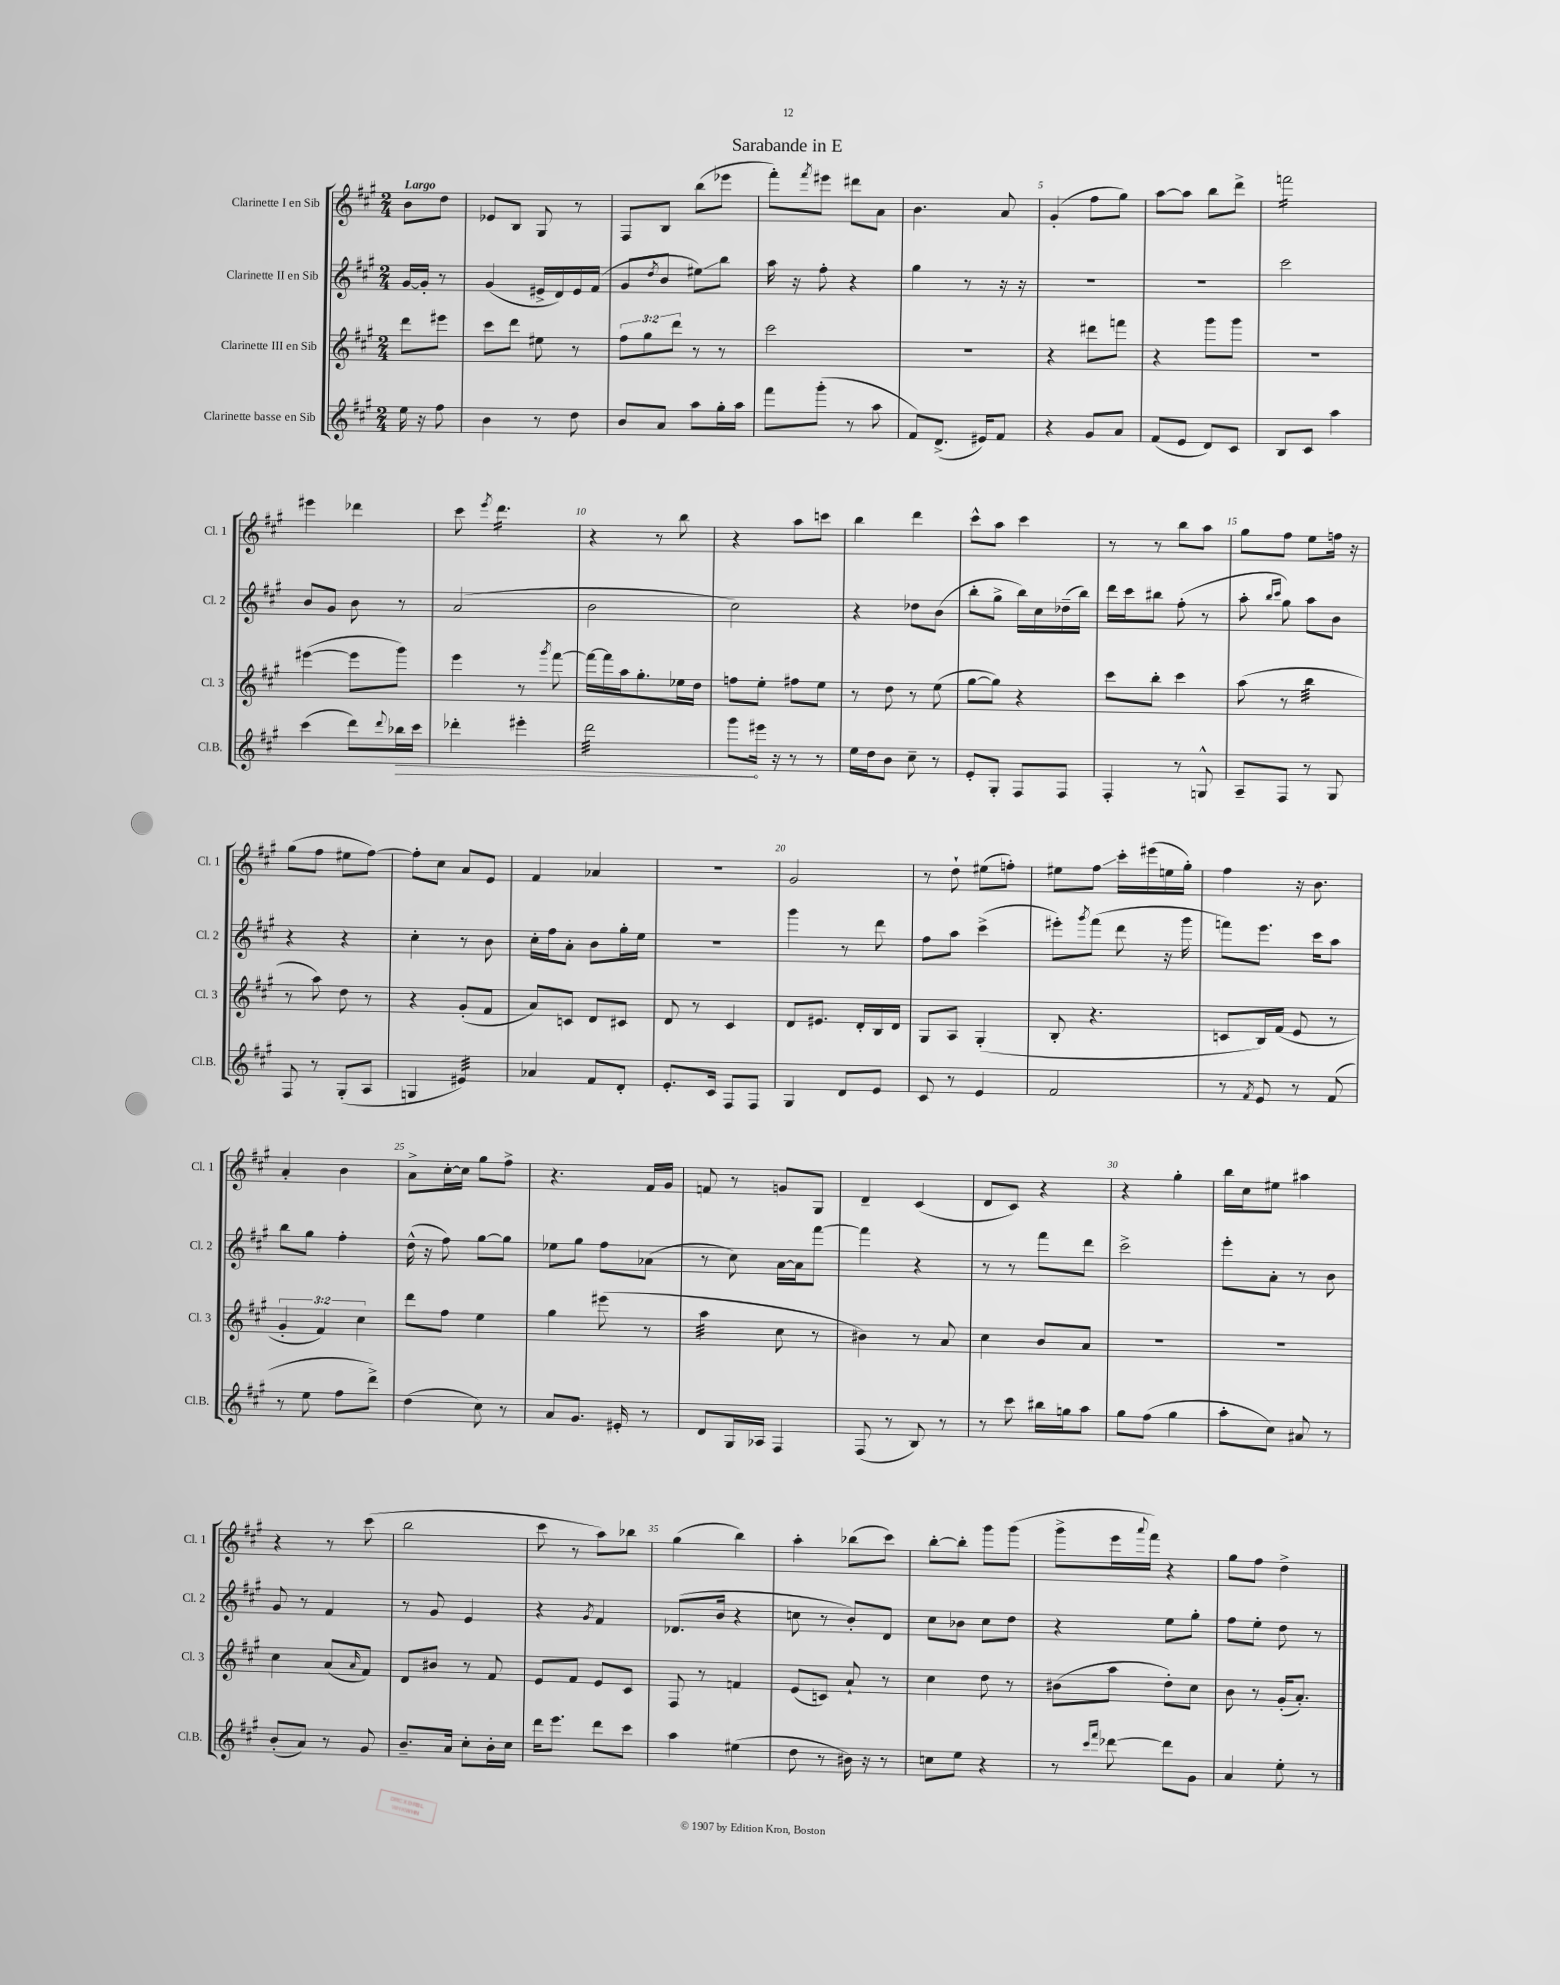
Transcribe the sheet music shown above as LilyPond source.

\header { title = "Sarabande in E" }
<<
\new StaffGroup <<
\new Staff = "s0" \with { instrumentName = "Clarinette I en Sib" shortInstrumentName = "Cl. 1" } {
    \clef treble \key a \major \numericTimeSignature \time 2/4 \partial 4 \tempo "Largo"
    b'8 d''8 |
    ees'8 b8 gis8 r8 |
    fis8 b8 b''8( ees'''8 |
    fis'''8-.) \acciaccatura { fis'''8 } eis'''8 dis'''8 a'8 |
    b'4. a'8 |
    gis'4-.( fis''8 gis''8) |
    a''8~ a''8 b''8 d'''8-> |
    f'''2:16 |
    eis'''4 des'''4 |
    cis'''8 \acciaccatura { e'''8 } d'''4.:16 |
    r4 r8 b''8 |
    r4 a''8 c'''8 |
    b''4 d'''4 |
    cis'''8-^ a''8 cis'''4 |
    r8 r8 b''8 a''8 |
    gis''8 fis''8 e''8 f''16 r16 |
    gis''8( fis''8 eis''8 fis''8~) |
    fis''8-. cis''8 a'8 e'8 |
    fis'4 aes'4 |
    R2 |
    gis'2 |
    r8 d''8-! eis''8( f''8-.) |
    eis''8 fis''8\glissando cis'''16-. eis'''16( e''16 gis''16-.) |
    fis''4 r16 b'8. |
    a'4-. b'4 |
    a'8-> cis''16~-. cis''16 gis''8 fis''8-> |
    r4. fis'16 gis'16 |
    f'8 r8 g'8 gis8 |
    d'4-- cis'4( |
    d'8 cis'8) r4 |
    r4 gis''4-. |
    b''16 cis''16 eis''8 ais''4 |
    r4 r8 cis'''8( |
    b''2 |
    cis'''8 r8 a''8) bes''8 |
    gis''4( b''4) |
    a''4-. bes''8( cis'''8) |
    b''8~-. b''8-. gis'''8 gis'''8( |
    gis'''8-> e'''16 \appoggiatura { a'''8 } fis'''16) r4 |
    gis''8 fis''8 d''4-> \bar "|." |
}
\new Staff = "s1" \with { instrumentName = "Clarinette II en Sib" shortInstrumentName = "Cl. 2" } {
    \clef treble \key a \major \numericTimeSignature \time 2/4 \partial 4
    gis'16~ gis'16-. r8 |
    gis'4( eis'16-> d'16) eis'16 fis'16( |
    gis'8 \acciaccatura { d''8 } b'8 eis''8\glissando) b''8 |
    a''16 r16 fis''8-. r4 |
    gis''4 r8 r16 r16 |
    R2 |
    R2 |
    cis'''2 |
    b'8 gis'8 b'8 r8 |
    a'2( |
    b'2 |
    cis''2) |
    r4 des''8 b'8( |
    b''8-. gis''8-> b''16) cis''16 des''16--( b''16) |
    d'''16 cis'''16 bis''8 fis''8-.( r8 |
    a''8-. \grace { b''16 cis'''16 } gis''8) a''8 b'8 |
    r4 r4 |
    cis''4-. r8 b'8 |
    cis''16-. fis''16 a'8-. b'8 gis''16-. e''16 |
    R2 |
    gis'''4 r8 d'''8 |
    fis''8 a''8 cis'''4->( |
    eis'''8-.) \acciaccatura { gis'''8 } fis'''8( d'''8 r16 gis'''16 |
    f'''8) e'''8. cis'''16 a''8 |
    b''8 gis''8 fis''4-. |
    d''16-^( r16 fis''8) gis''8~ gis''8 |
    ees''8 gis''8 fis''8 aes'8( |
    r8 cis''8) a'16~ a'16 fis'''8~ |
    fis'''4 r4 |
    r8 r8 fis'''8 d'''8 |
    cis'''2-> |
    e'''8-. a'8-. r8 b'8 |
    gis'8 r8 fis'4 |
    r8 gis'8 e'4 |
    r4 \acciaccatura { gis'8 } fis'4 |
    des'8.( b'16 r4 |
    c''8 r8 b'8-.) d'8 |
    cis''8 bes'8 cis''8 d''8 |
    r4 e''8 gis''8-. |
    fis''8 e''8-. d''8 r8 \bar "|." |
}
\new Staff = "s2" \with { instrumentName = "Clarinette III en Sib" shortInstrumentName = "Cl. 3" } {
    \clef treble \key a \major \numericTimeSignature \time 2/4 \override Staff.TupletNumber.text = #tuplet-number::calc-fraction-text \partial 4
    d'''8 eis'''8 |
    cis'''8 d'''8 eis''8 r8 |
    \tuplet 3/2 { fis''8 gis''8 d'''8 } r8 r8 |
    cis'''2 |
    r2 |
    r4 dis'''8 f'''8 |
    r4 gis'''8 gis'''8 |
    r2 |
    eis'''4~( eis'''8 gis'''8) |
    e'''4 r8 \acciaccatura { gis'''8 } fis'''8~ |
    fis'''16~ fis'''16 a''16 gis''8.-. ees''16 d''16 |
    f''8 e''8-. fis''8 e''8 |
    r8 d''8 r8 e''8( |
    gis''8~ gis''8) r4 |
    cis'''8 b''8-. cis'''4 |
    a''8( r8 b''4:32 |
    r8 a''8) d''8 r8 |
    r4 gis'8-.( fis'8 |
    a'8) c'8 d'8 cis'8 |
    d'8 r8 cis'4 |
    d'8 eis'8. d'16-. b16 d'16 |
    gis8 a8 gis4-.( |
    b8-. r4. |
    c'8 b16) fis'16( e'8 r8 |
    \tuplet 3/2 { gis'4-. fis'4) cis''4 } |
    d'''8 fis''8 e''4 |
    gis''4 eis'''8( r8 |
    a''4:32 cis''8 r8 |
    bis'4) r8 a'8 |
    cis''4 b'8 a'8 |
    R2 |
    R2 |
    cis''4 a'8( \grace { a'16 } fis'8) |
    d'8 bis'8 r8 fis'8 |
    e'8 fis'8 e'8 cis'8 |
    fis8 r8 f'4 |
    e'8( c'8) a'8-! r8 |
    cis''4 d''8 r8 |
    bis'8( a''8 d''8-.) cis''8 |
    b'8 r8 gis'16-.( a'8.-.) \bar "|." |
}
\new Staff = "s3" \with { instrumentName = "Clarinette basse en Sib" shortInstrumentName = "Cl.B." } {
    \clef treble \key a \major \numericTimeSignature \time 2/4 \partial 4
    e''16 r16 fis''8 |
    b'4 r8 d''8 |
    b'8 a'8 a''8 gis''16-. a''16 |
    fis'''8 gis'''8-.( r8 a''8 |
    fis'8) d'8.->( eis'16) fis'8 |
    r4 gis'8 a'8 |
    fis'8( e'8 d'8) cis'8 |
    b8 cis'8 a''4 |
    cis'''4( d'''8) \appoggiatura { d'''8 } \once \override Hairpin.circled-tip = ##t bes''16\> cis'''16 |
    des'''4-. eis'''4-. |
    d'''2:32 |
    gis'''8\! eis'''16 r16 r8 r8 |
    e''16 d''16 b'8 cis''8-- r8 |
    e'8-. gis8-. fis8 fis8 |
    fis4-. r8 g8-^ |
    a8-- fis8 r8 gis8 |
    fis8 r8 gis8-.( a8 |
    g4 eis'4:32) |
    aes'4 fis'8 d'8-. |
    e'8.-. cis'16 fis8 fis8 |
    gis4 d'8 e'8 |
    cis'8 r8 e'4 |
    fis'2 |
    r8 \acciaccatura { fis'8 } e'8 r8 fis'8( |
    r8 e''8 fis''8 d'''8->) |
    d''4( cis''8) r8 |
    a'8 gis'8. eis'16-. r8 |
    d'8 gis16 aes16 fis4 |
    fis8( r8 b8) r8 |
    r8 cis'''8 bis''16 g''16 a''8 |
    gis''8 fis''8( gis''4 |
    a''8-. cis''8) ais'8 r8 |
    b'8-.( a'8) r8 gis'8 |
    b'8.-- a'16 cis''8-. b'16-. cis''16 |
    d'''16 e'''8. d'''8 cis'''8 |
    a''4 eis''4( |
    d''8 r8 bis'16) r16 r8 |
    c''8 e''8 r4 |
    r8 \grace { cis'''16 fis'''16 } des'''8~ des'''8 gis'8 |
    a'4 e''8-. r8 \bar "|." |
}
>>
>>
\layout { \context { \Score \override BarNumber.break-visibility = ##(#f #t #t) barNumberVisibility = #(every-nth-bar-number-visible 5) } }
